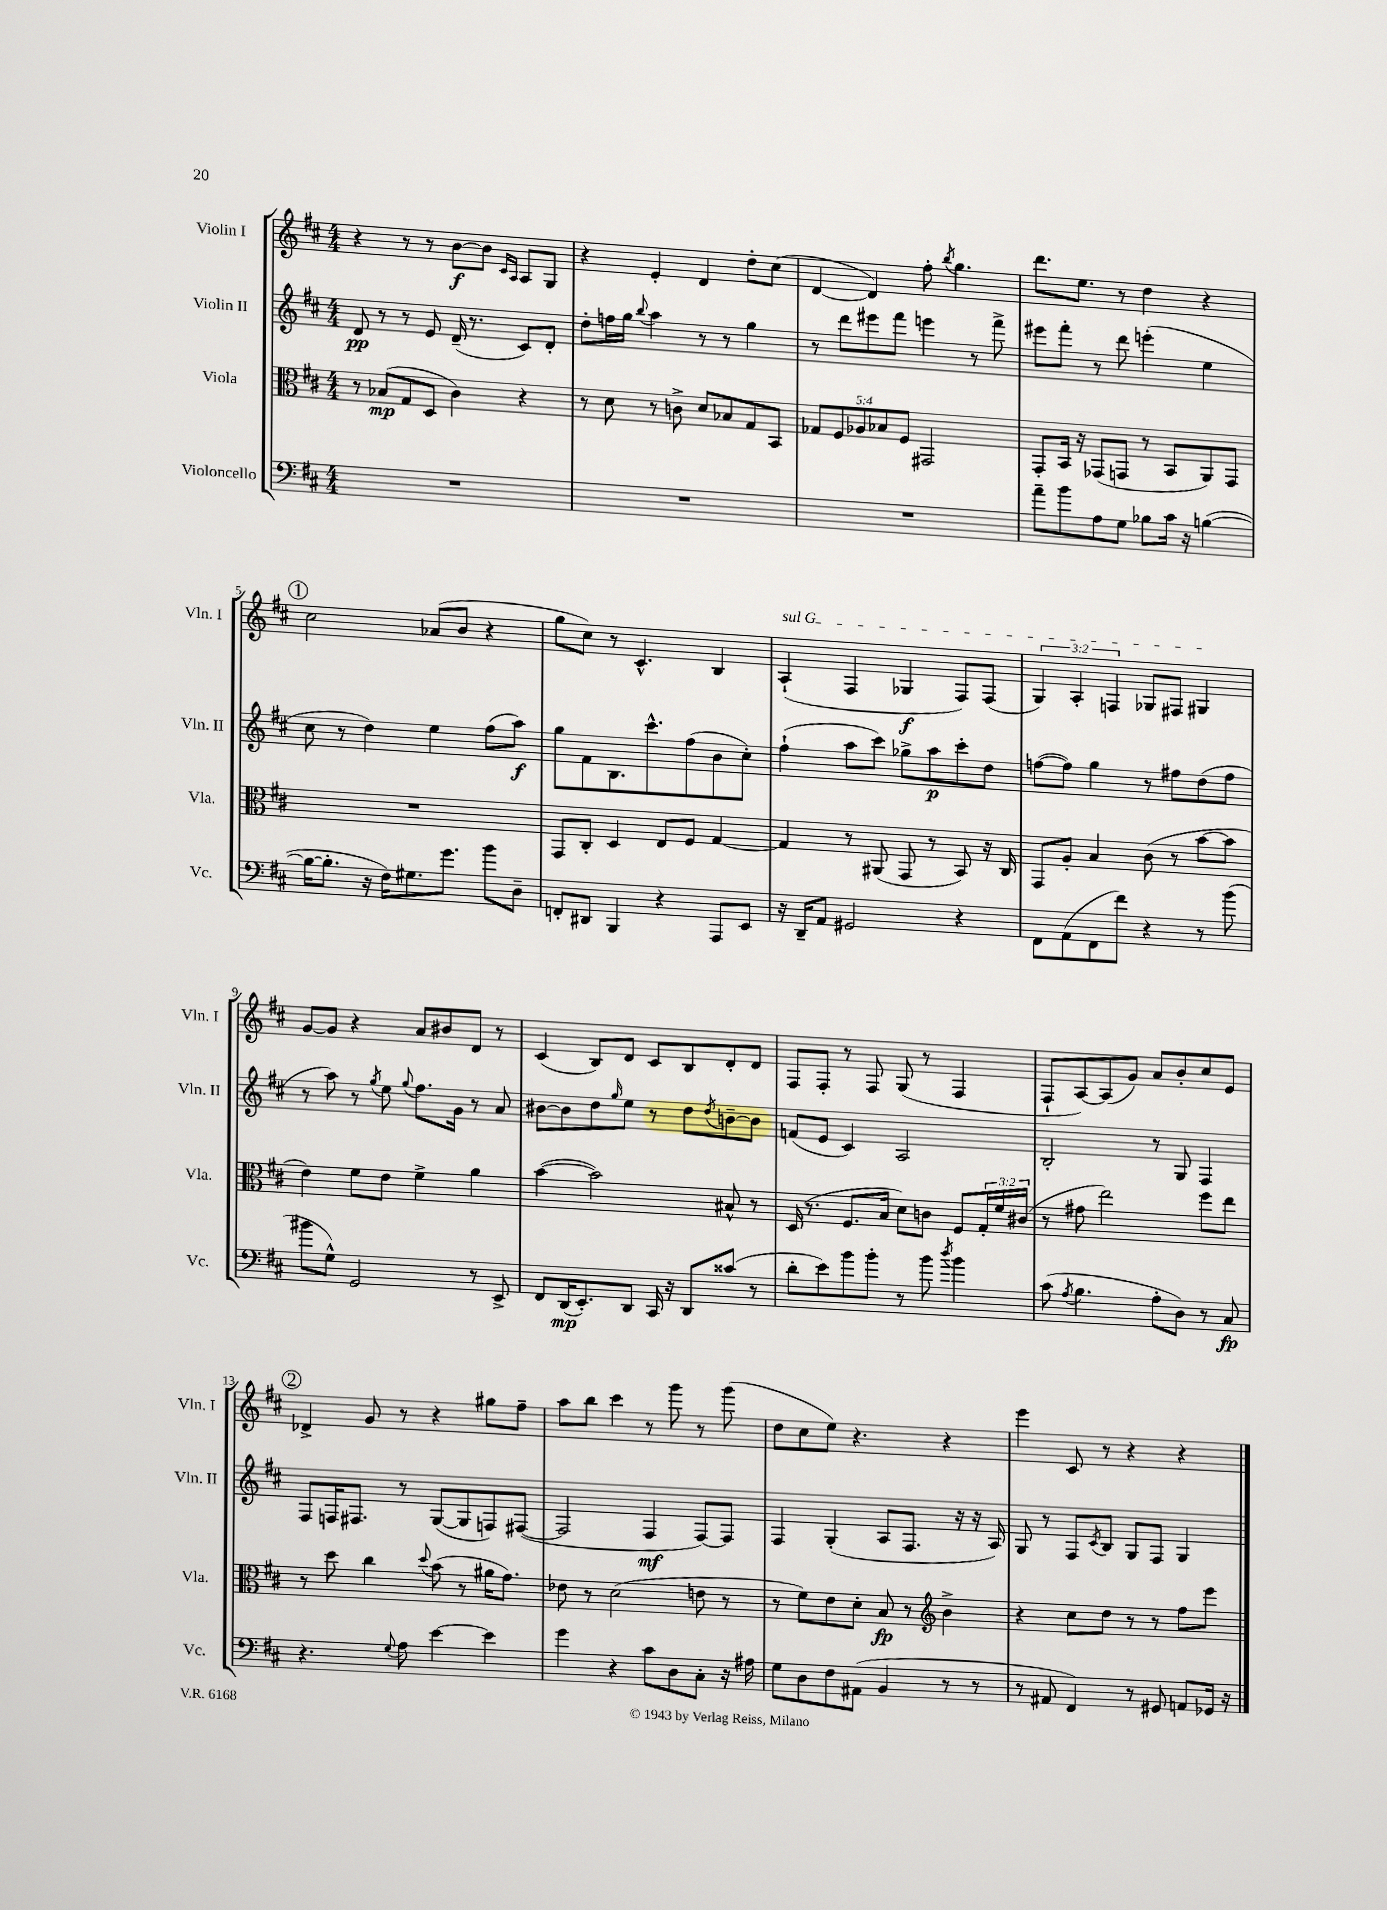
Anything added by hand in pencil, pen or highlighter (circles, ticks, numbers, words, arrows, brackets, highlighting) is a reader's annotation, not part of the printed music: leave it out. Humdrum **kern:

**kern	**dynam	**kern	**dynam	**kern	**dynam	**kern	**dynam
*part4	*part4	*part3	*part3	*part2	*part2	*part1	*part1
*staff4	*staff4	*staff3	*staff3	*staff2	*staff2	*staff1	*staff1
*I"Violoncello	*	*I"Viola	*	*I"Violin II	*	*I"Violin I	*
*I'Vc.	*	*I'Vla.	*	*I'Vln. II	*	*I'Vln. I	*
*clefF4	*	*clefC3	*	*clefG2	*	*clefG2	*
*k[f#c#]	*	*k[f#c#]	*	*k[f#c#]	*	*k[f#c#]	*
*M4/4	*	*M4/4	*	*M4/4	*	*M4/4	*
=1	=1	=1	=1	=1	=1	=1	=1
1r	.	8r	.	8d/	pp	4r	.
.	.	(8B-X/L	mp	8r	.	.	.
.	.	8G/	.	8r	.	8r	.
.	.	8D/J	.	8e/	.	8r	.
.	.	4c#\)	.	(16d~/	.	[8b\L	f
.	.	.	.	8.r	.	.	.
.	.	.	.	.	.	8b\J]	.
.	.	.	.	.	.	16qqc#/LL	.
.	.	.	.	.	.	16qqA/JJ	.
.	.	4r	.	8c#/L)	.	8A/L	.
.	.	.	.	8d'/J	.	8G/J	.
=2	=2	=2	=2	=2	=2	=2	=2
1r	.	8r	.	8dd'\L	.	4r	.
.	.	8d\	.	16ffn\L	.	.	.
.	.	.	.	16gg\JJ	.	.	.
.	.	.	.	8qqbb/	.	.	.
.	.	8r	.	4aa\	.	4e'/	.
.	.	8cn^\	.	.	.	.	.
.	.	8d/L	.	8r	.	4d/	.
.	.	8B-X/	.	8r	.	.	.
.	.	8G/	.	4gg\	.	8dd'\L	.
.	.	8BB/J	.	.	.	(8cc#\J	.
=3	=3	=3	=3	=3	=3	=3	=3
1r	.	10G-X/L	.	8r	.	[4d/	.
.	.	10F#/	.	.	.	.	.
.	.	.	.	8ddd\L	.	.	.
.	.	10A-X/	.	.	.	.	.
.	.	.	.	8eee#X\	.	4d/])	.
.	.	10B-X/	.	.	.	.	.
.	.	.	.	8fff#\J	.	.	.
.	.	10F#/J	.	.	.	.	.
.	.	2GG#X/	.	4eeen\	.	8ff#'\	.
.	.	.	.	.	.	8qbb/	.
.	.	.	.	.	.	4.gg\	.
.	.	.	.	8r	.	.	.
.	.	.	.	8fff#^\	.	.	.
=4	=4	=4	=4	=4	=4	=4	=4
8a~\L	.	8GG'/L	.	8eee#X\L	.	8.ddd\L	.
8b\	.	16BB/Jk	.	8fff#'\J	.	.	.
.	.	16r	.	.	.	8.ee\J	.
8A\	.	(8GG-X/L	.	8r	.	.	.
8G\J	.	8GGn/J	.	8ddd\	.	8r	.
8B-X\L	.	8r	.	(4eeen'\	.	4dd\	.
16c#\Jk	.	8BB/L	.	.	.	.	.
16r	.	.	.	.	.	.	.
([4Bn\	.	8AA/)	.	4ee\	.	4r	.
.	.	8GG/J	.	.	.	.	.
!!LO:LB:g=z
!!LO:REH:place=s1:t=1
=5	=5	=5	=5	=5	=5	=5	=5
16B\KL_	.	1r	.	8cc#\	.	2cc#\	.
8.B'\J]	.	.	.	.	.	.	.
.	.	.	.	8r	.	.	.
16r	.	.	.	4dd\)	.	.	.
16F#\KL)	.	.	.	.	.	.	.
8.G#X\	.	.	.	.	.	.	.
.	.	.	.	4ee\	.	(8a-X/L	.
8.g\J	.	.	.	.	.	.	.
.	.	.	.	.	.	8b/J	.
8b\L	.	.	.	(8ff#\L	.	4r	.
8D~\J	.	.	.	8aa\J)	f	.	.
=6	=6	=6	=6	=6	=6	=6	=6
8FFn'/L	.	8GG/L	.	8gg\L	.	8gg\L	.
8DD#X/J	.	8C#'/J	.	8f#\	.	8cc#\J)	.
4BBB/	.	4D/	.	8.B\	.	8r	.
.	.	.	.	.	.	4.c#^^/	.
.	.	.	.	8.ccc#^^\	.	.	.
4r	.	8E/L	.	.	.	.	.
.	.	8F#/J	.	(8ff#\	.	.	.
8AAA/L	.	[4G/	.	8b\	.	4B/	.
8EE/J	.	.	.	8cc#'\J)	.	.	.
=7	=7	=7	=7	=7	=7	=7	=7
!	!	!	!	!	!	!LO:TX:a:i:t=sul G	!
16r	.	4G/]	.	(4ff#`\	.	(4A`/	.
16DD~/KL	.	.	.	.	.	.	.
8AA/J	.	.	.	.	.	.	.
2GG#X/	.	8r	.	8aa\L	.	4F#/	.
.	.	(8AA#X/	.	8ccc#\J)	.	.	.
.	.	8GG/	.	8gg-X^\L	.	4G-X/	f
.	.	8r	.	8aa\	p	.	.
4r	.	8BB/)	.	8ccc#'\	.	8F#/L)	.
.	.	16r	.	8dd\J	.	(8F#/J	.
.	.	16C#/	.	.	.	.	.
=8	=8	=8	=8	=8	=8	=8	=8
8FF#\L	.	8GG/L	.	([8ffn\L	.	6G/)	.
(8AA\	.	8A'/J	.	8ff\J])	.	.	.
.	.	.	.	.	.	6A'/	.
8FF#\	.	4B/	.	4gg\	.	.	.
.	.	.	.	.	.	6Fn/	.
8f#\J)	.	.	.	.	.	.	.
4r	.	(8c#\	.	8r	.	8G-X/L	.
.	.	8r	.	8ff#X\L	.	8F#X/J	.
8r	.	[8b\L	.	(8dd\	.	4G#X/	.
(8b\	.	8b\J]	.	8ff#\J	.	.	.
!!LO:LB:g=z
=9	=9	=9	=9	=9	=9	=9	=9
8b#X\L	.	4e\)	.	8r	.	[8g/L	.
8G^^\J)	.	.	.	8aa\)	.	8g/J]	.
2GG/	.	8f#\L	.	8r	.	4r	.
.	.	.	.	8qgg/	.	.	.
.	.	8e\J	.	8ee\	.	.	.
.	.	.	.	8qqgg/	.	.	.
.	.	4f#^\	.	8.ff#\L	.	8a/L	.
.	.	.	.	.	.	8b#X/	.
.	.	.	.	16g\Jk	.	.	.
8r	.	4a\	.	8r	.	8d/J	.
8EE^/	.	.	.	8a/	.	8r	.
=10	=10	=10	=10	=10	=10	=10	=10
8FF#/L	.	([4b\	.	[8b#X\L	.	(4c#/	.
(16DD/K	mp	.	.	8b#\]	.	.	.
8.EE'/)	.	.	.	.	.	.	.
.	.	2b\])	.	8dd\	.	8B/L)	.
.	.	.	.	16qqgg/	.	.	.
8DD/J	.	.	.	8ee\J	.	8d/J	.
16CC#/	.	.	.	8r	.	8c#/L	.
16r	.	.	.	.	.	.	.
8DD/L	.	.	.	8dd\L	.	8B/	.
.	.	.	.	8qdd/	.	.	.
(8c##X/J	.	8B#X^^/	.	[8bn~\	.	8d'/	.
8r	.	8r	.	8b\J]	.	8d/J	.
=11	=11	=11	=11	=11	=11	=11	=11
8d'\L	.	(16D/	.	(8fn/L	.	8F#/L	.
.	.	8.r	.	.	.	.	.
8e\)	.	.	.	8e/J	.	8F#'/J	.
8b\	.	8.F#/L	.	4c#/)	.	8r	.
8b'\J	.	.	.	.	.	8F#/	.
.	.	16B/Jk	.	.	.	.	.
8r	.	8d\L)	.	2A/	.	(8G/	.
8b\	.	8cn\J	.	.	.	8r	.
8qdd/	.	.	.	.	.	.	.
4b\	.	8F#/L	.	.	.	4F#/	.
.	.	24G'/L	.	.	.	.	.
.	.	24f#/	.	.	.	.	.
.	.	(24c#X/JJ	.	.	.	.	.
=12	=12	=12	=12	=12	=12	=12	=12
(8c#\	.	8r	.	2B'/	.	8F#`/L	.
8qA/	.	.	.	.	.	.	.
4.B\	.	8g#X\	.	.	.	[8A/)	.
.	.	2ee\)	.	.	.	(8A/]	.
.	.	.	.	.	.	8g/J)	.
8A'\L	.	.	.	8r	.	8a/L	.
8D\J)	.	.	.	8G/	.	8b'/	.
8r	.	8ff#\L	.	4F#/	.	8cc#/	.
8C#/	fp	8ee\J	.	.	.	8e/J	.
!!LO:LB:g=z
!!LO:REH:place=s1:t=2
=13	=13	=13	=13	=13	=13	=13	=13
4.r	.	8r	.	8F#/L	.	4d-X^/	.
.	.	8dd\	.	16Fn/K	.	.	.
.	.	.	.	8.F#X/J	.	.	.
.	.	4cc#\	.	.	.	8g/	.
8qqG/	.	.	.	.	.	.	.
8A\	.	.	.	8r	.	8r	.
.	.	8qqdd/	.	.	.	.	.
[4e\	.	(8b\	.	([8G/L	.	4r	.
.	.	8r	.	8G/]	.	.	.
4e\]	.	16a#X\KL	.	8Fn/)	.	8gg#X\L	.
.	.	8.g\J)	.	.	.	.	.
.	.	.	.	([8F#X/J	.	8ff#~\J	.
=14	=14	=14	=14	=14	=14	=14	=14
4g\	.	8e-X\	.	2F#/]	.	8aa\L	.
.	.	8r	.	.	.	8bb\J	.
4r	.	(2d\	.	.	.	4ccc#\	.
8c#\L	.	.	.	4F#/	mf	8r	.
8D\	.	.	.	.	.	8ggg\	.
8C#'\J	.	8en\	.	[8F#/L)	.	8r	.
16r	.	8r	.	8F#/J]	.	(8ggg\	.
16A#X\	.	.	.	.	.	.	.
=15	=15	=15	=15	=15	=15	=15	=15
8G\L	.	8r	.	4F#/	.	8dd\L	.
8D\	.	8f#\L)	.	.	.	8cc#\	.
8F#\	.	8e\	.	(4G'/	.	8ee\J)	.
(8AA#X\J	.	8d'\J	.	.	.	4.r	.
4BB/	.	8B/	fp	8A/L	.	.	.
.	.	8r	.	8.F#/J	.	.	.
*	*	*clefG2	*	*	*	*	*
8r	.	4b^\	.	.	.	4r	.
.	.	.	.	16r	.	.	.
8r	.	.	.	16r	.	.	.
.	.	.	.	16A/)	.	.	.
=16	=16	=16	=16	=16	=16	=16	=16
8r	.	4r	.	8G/	.	4eee\	.
8AA#X/	.	.	.	8r	.	.	.
4FF#/)	.	8cc#\L	.	8F#/L	.	8c#/	.
.	.	.	.	8qc#/	.	.	.
.	.	8dd\J	.	8B/J	.	8r	.
8r	.	8r	.	8G/L	.	4r	.
8GG#X/	.	8r	.	8F#/J	.	.	.
8AAn/L	.	8ff#\L	.	4G/	.	4r	.
16GG-X/Jk	.	8eee\J	.	.	.	.	.
16r	.	.	.	.	.	.	.
==	==	==	==	==	==	==	==
*-	*-	*-	*-	*-	*-	*-	*-
